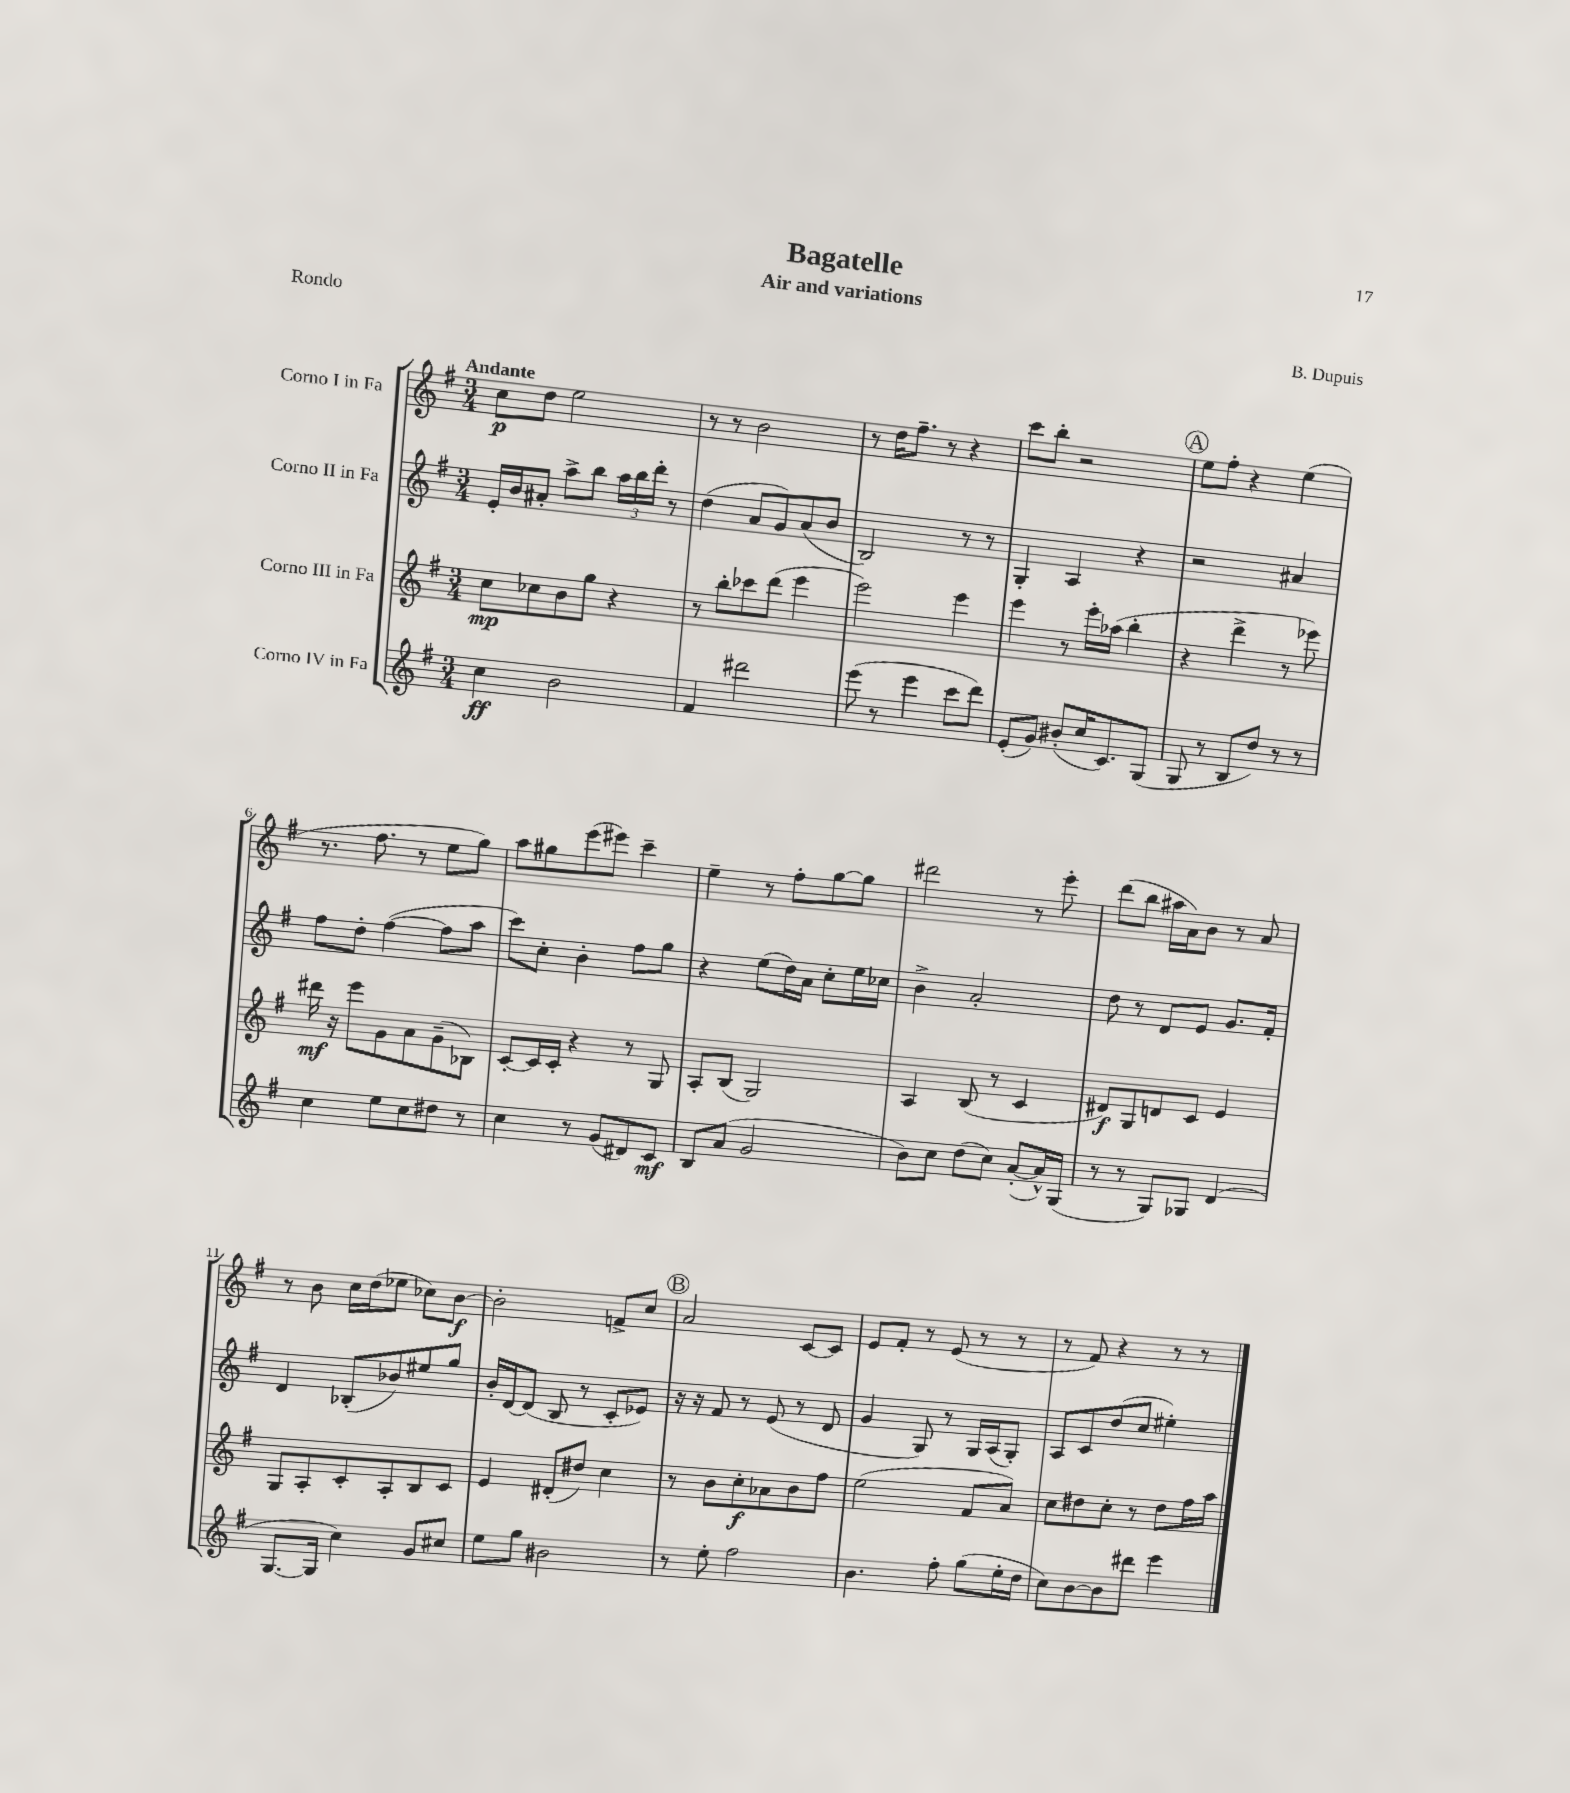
\header { title = "Bagatelle" composer = "B. Dupuis" subtitle = "Air and variations" piece = "Rondo" }
<<
\new StaffGroup <<
\new Staff = "s0" \with { instrumentName = "Corno I in Fa" } {
    \clef treble \key g \major \numericTimeSignature \time 3/4 \tempo "Andante"
    c''8\p d''8 e''2 |
    r8 r8 b'2 |
    r8 d''16 fis''8.-- r8 r4 |
    c'''8 b''8-. r2 |
    \mark \markup { \circle "A" } e''8 fis''8-. r4 e''4( |
    r8. fis''8. r8 e''8 g''8) |
    a''8 gis''8 e'''8( eis'''8) c'''4-- |
    e''4-- r8 fis''8-. g''8~ g''8 |
    dis'''2 r8 e'''8-. |
    d'''8( b''8 ais''16 a'16) b'8 r8 a'8 |
    r8 b'8 c''16 d''16( ees''8 ces''8) b'8~\f |
    b'2-. f'8-> c''8 |
    \mark \markup { \circle "B" } a'2 c'8~ c'8 |
    e'8 fis'8-. r8 e'8( r8 r8 |
    r8 fis'8) r4 r8 r8 \bar "|." |
}
\new Staff = "s1" \with { instrumentName = "Corno II in Fa" } {
    \clef treble \key g \major \numericTimeSignature \time 3/4
    e'16-. b'16 ais'8-. a''8-> b''8 \tuplet 3/2 { a''16 b''16 d'''16-. } r8 |
    d''4( a'8 g'8) a'8( b'8 |
    b2) r8 r8 |
    g4-. a4 r4 |
    \mark \markup { \circle "A" } r2 ais'4 |
    fis''8 d''8-. fis''4~( fis''8 a''8 |
    c'''8) c''8-. b'4-. fis''8 g''8 |
    r4 e''8( d''16) a'16 c''8-. e''16 ces''16 |
    b'4-> a'2-. |
    d''8 r8 d'8 e'8 g'8. fis'16-. |
    d'4 bes8-.( bes'8) eis''8 g''8 |
    b'16-. d'16~ d'8( b8 r8 c'8-. ees'8) |
    \mark \markup { \circle "B" } r16 r16 fis'8 r8 e'8( r8 d'8 |
    g'4 g8) r8 g16 a16( g8-.) |
    a8 c'8 d''8( c''8 eis''4-.) \bar "|." |
}
\new Staff = "s2" \with { instrumentName = "Corno III in Fa" } {
    \clef treble \key g \major \numericTimeSignature \time 3/4
    c''8\mp ces''8 b'8 g''8 r4 |
    r8 b''8-. ces'''8 d'''8( e'''4 |
    e'''2) e'''4 |
    e'''4 r8 e'''16-. aes''16( b''4-. |
    \mark \markup { \circle "A" } r4 d'''4-> r8 ees'''8) |
    dis'''16\mf r16 e'''8 g'8 a'8 g'8--( bes8) |
    c'8~-. c'16 c'16-. r4 r8 g8 |
    a8-. b8( g2) |
    a4 b8( r8 c'4 |
    dis'8\f) g8 d'8 c'8 e'4 |
    g8 a8-. c'8-. a8-. b8 c'8 |
    e'4 dis'8-.( dis''8) c''4 |
    \mark \markup { \circle "B" } r8 b'8 c''8-.\f aes'8 b'8 fis''8 |
    e''2( fis'8 a'8) |
    c''8 dis''8 c''8-. r8 dis''8 fis''16 a''16 \bar "|." |
}
\new Staff = "s3" \with { instrumentName = "Corno IV in Fa" } {
    \clef treble \key g \major \numericTimeSignature \time 3/4
    c''4\ff b'2 |
    fis'4 dis'''2 |
    e'''8( r8 e'''4 c'''8 d'''8) |
    e'8-.( g'8) bis'8-.( c''16 c'8.) g8( |
    \mark \markup { \circle "A" } g8 r8 b8 d''8) r8 r8 |
    c''4 e''8 c''8 dis''8 r8 |
    c''4 r8 g'8( dis'8) c'8\mf |
    b8 a'8( g'2 |
    b'8) c''8 d''8( c''8) a'8~-.( a'16-^) g16( |
    r8 r8 g8) ges8 d'4( |
    g8.~ g16 c''4) g'8 cis''8 |
    e''8 g''8 bis'2 |
    \mark \markup { \circle "B" } r8 e''8-. fis''2 |
    b'4. fis''8-. g''8( e''16-. d''16 |
    c''8) b'8~ b'8 dis'''8 e'''4 \bar "|." |
}
>>
>>
